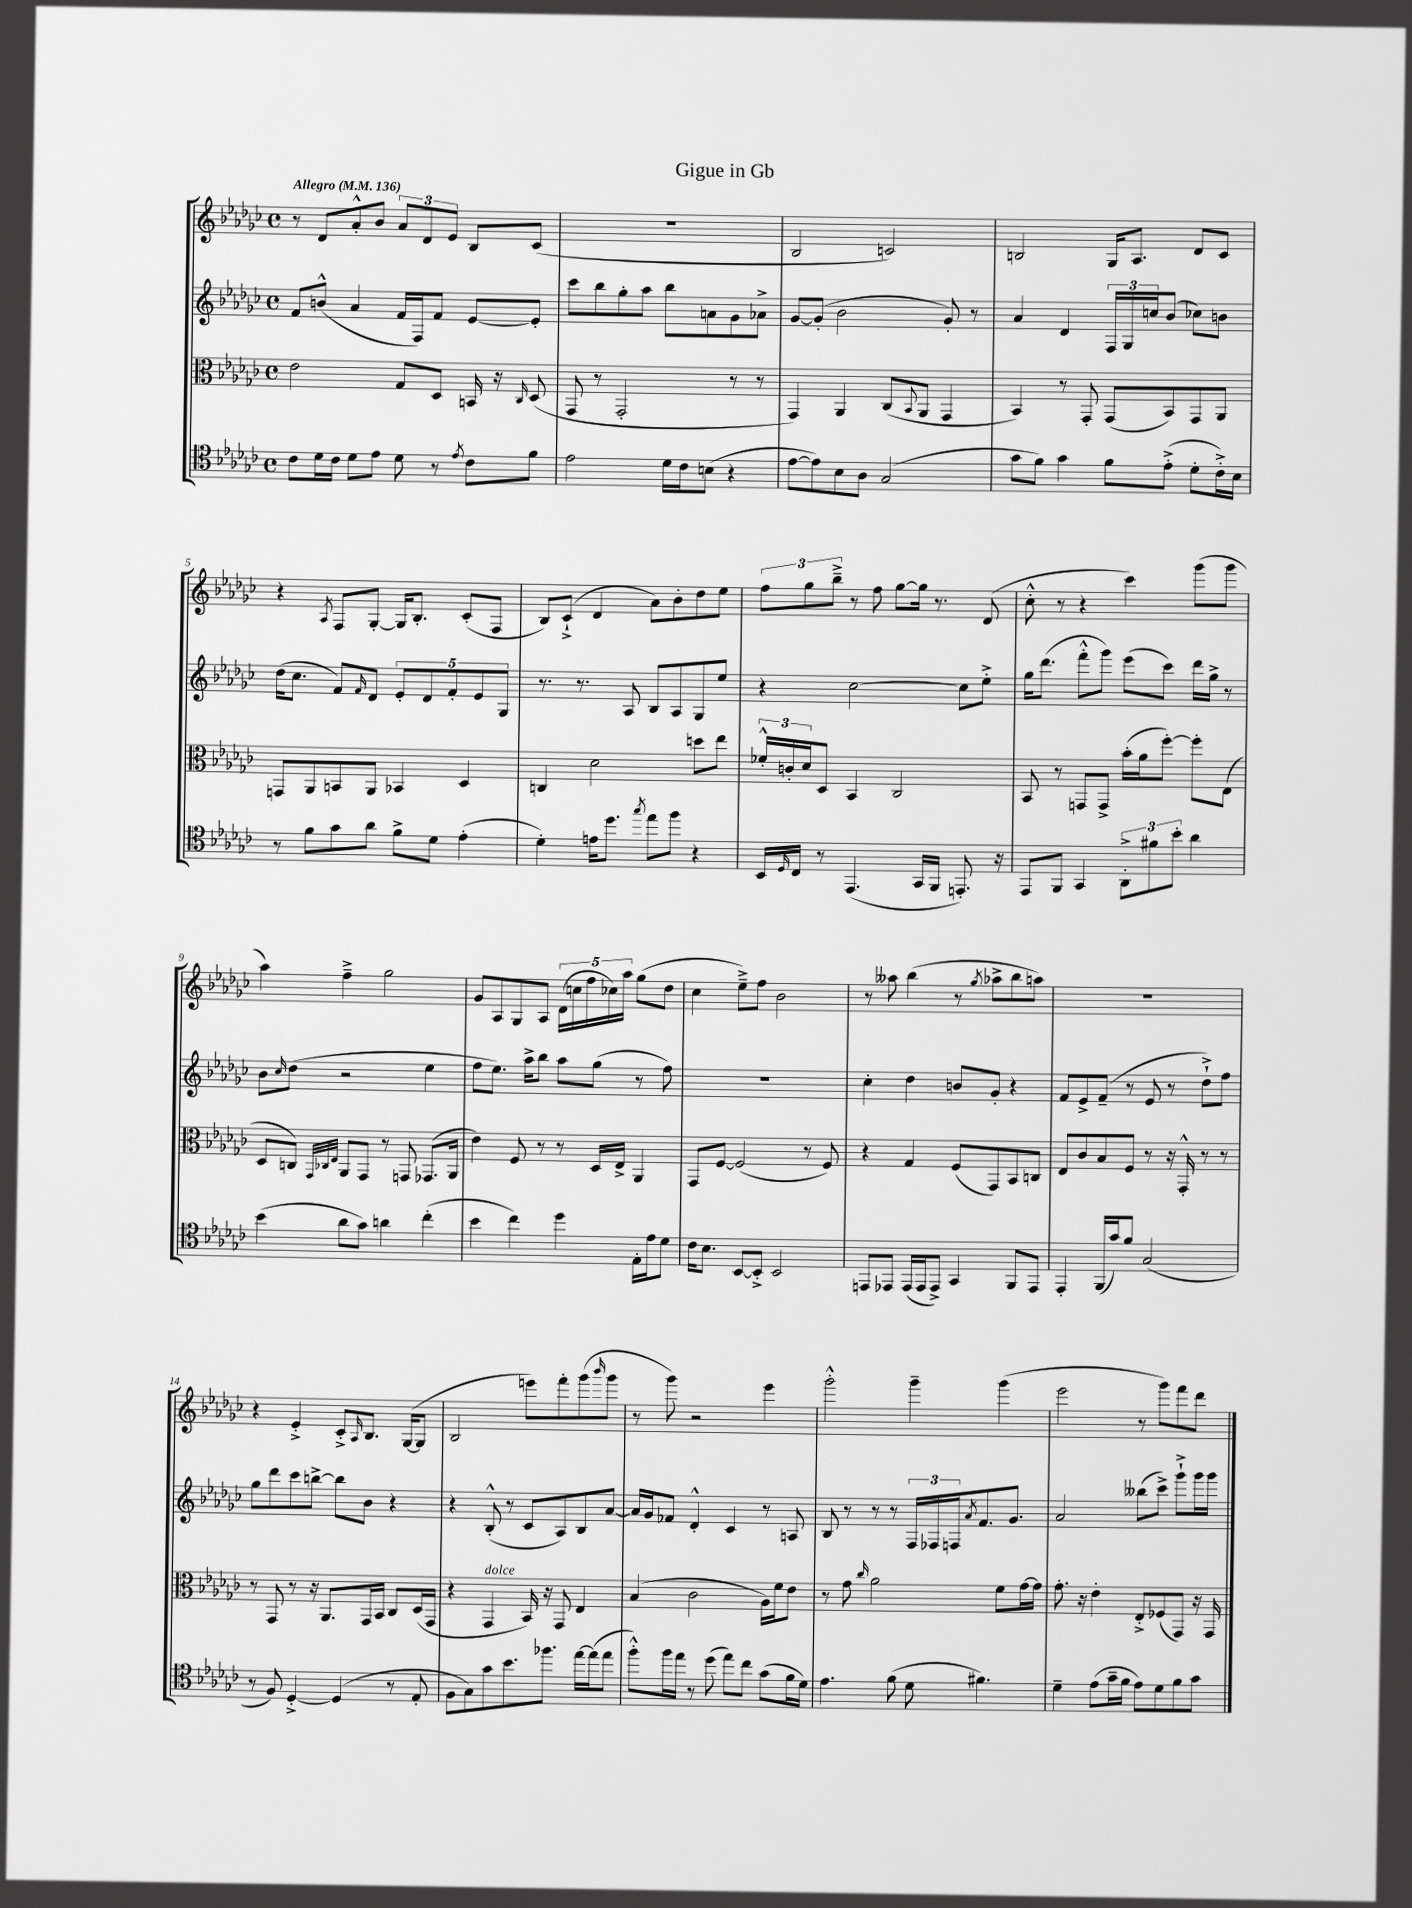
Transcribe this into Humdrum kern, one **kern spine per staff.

**kern	**kern	**kern	**kern
*staff4	*staff3	*staff2	*staff1
*clefC4	*clefC3	*clefG2	*clefG2
*k[b-e-a-d-g-c-]	*k[b-e-a-d-g-c-]	*k[b-e-a-d-g-c-]	*k[b-e-a-d-g-c-]
*M4/4	*M4/4	*M4/4	*M4/4
*met(c)	*met(c)	*met(c)	*met(c)
*MM136	*MM136	*MM136	*MM136
8c-	2e-	8f	8r
16d-	.	(8b^^	8d-
16c-	.	.	.
8d-	.	4a-	8a-'^^
8e-	.	.	8b-
8d-	8G-	16f	12a-
.	.	16F)	.
.	.	.	12d-
8r	8D-	8f	.
.	.	.	12e-
8qe-	.	.	.
8c-	16BB	[8e-	8B-
.	16r	.	.
.	16qqC-	.	.
8f	(8D-	8e-']	(8c-
=	=	=	=
2e-	8GG-	8ccc-	1r
.	8r	8bb-	.
.	2GG-'	8gg-'	.
.	.	8aa-	.
16d-	.	8bb-	.
16c-	.	.	.
(8B	.	8a	.
4r	8r	8g-	.
.	8r	8a-^	.
=	=	=	=
[8e-	4GG-)	[8g-	2B-
8e-])	.	(8g-']	.
8B-	4AA-	2b-	.
8A-	.	.	.
(2G-	(8C-	.	2c)
.	8qqBB-	.	.
.	8AA-	.	.
.	4GG-	8g-')	.
.	.	8r	.
=	=	=	=
8g-	4BB-)	4a-	2B
8f)	.	.	.
4g-	8r	4d-	.
.	8GG-'	.	.
8f	(8GG-	24F	16G-
.	.	24G-	.
.	.	.	8.A-
.	.	24cc	.
(8e-'^	8BB-)	(8b-	.
8d-'	8GG-	8cc-)	8d-
16c-'^)	8AA-	8b	8c-
16B-	.	.	.
=	=	=	=
8r	8GG	(16dd-	4r
.	.	8.cc-	.
8f	8AA-	.	.
.	.	.	8qA-
8g-	8BB	8f)	8F
.	.	16qqf	.
8a-	8AA-	8d-	[8G-'
8f^	4BB-	10e-'	16G-]
.	.	.	8.B-'
.	.	10d-	.
8d-	.	.	.
.	.	10f'	.
(4e-'	4D-	.	(8c-'
.	.	10e-	.
.	.	.	8F
.	.	10G-	.
=	=	=	=
4d-')	4C	8.r	8B-)
.	.	.	(8c-`^
.	.	8.r	.
16e	2d-	.	4d-
8.dd-	.	.	.
.	.	8A-	.
8qgg-	.	.	.
8ee-	.	8B-	8a-)
8ff	.	8A-	8b-'
4r	8dd	8G-	8dd-
.	8ee-	8ee-	8ee-
=	=	=	=
16BB-	24f-'^^	4r	12ff
.	24c'	.	.
16qqD-	.	.	.
16C-	.	.	.
.	24d-	.	12gg-
8r	8D-	.	.
.	.	.	12bb-~^
(4.EE-	4BB-	[2cc-	8r
.	.	.	8ff
.	2C-	.	[8gg-
16GG-	.	.	16gg-]
16FF	.	.	8.r
8.EE')	.	8cc-]	.
.	.	8ee-'^	(8d-
16r	.	.	.
=	=	=	=
8EE-	8BB-	16gg-	8cc-'^^
.	.	(8.ddd-	.
8FF	8r	.	8r
4GG-	8GG	8fff'^^	4r
.	8GG^	8ggg-)	.
12AA-'^	(16b-'	(8eee-	4ccc-)
.	16a-	.	.
12f#	.	.	.
.	[8ff')	8ccc-)	.
12b-'	.	.	.
4a-	8ff']	16ddd-	(8ggg-
.	.	16gg-^	.
.	(8E-	8r	8ggg-
=	=	=	=
(4b-	8D-	8b-	4aa-)
.	.	16qqcc-	.
.	8C)	(8dd-	.
.	32qqGG-	.	.
.	32qqC-	.	.
.	32qqE-	.	.
8a-	8AA-	2r	4ff~^
8g-)	8GG-	.	.
4a	8r	.	2gg-
.	8GG	.	.
(4cc-'	(8.GG-	4ee-	.
.	16AA-	.	.
=	=	=	=
4b-	4e-)	8ff	8g-
.	.	8.ee-)	8A-
4cc-)	8F	.	8G-
.	.	16aa-^	.
.	8r	8bb-	8A-
4dd-	8r	8aa-	(20d-
.	.	.	20cc
.	.	.	20ff
.	16D-	(8gg-	.
.	.	.	20cc-)
.	16E-^	.	.
.	.	.	20aa-
16E-'	4AA-	8r	(8gg-
16e-	.	.	.
8d-	.	8ff)	8dd-
=	=	=	=
16c-	8GG-	1r	4cc-
8.B-	.	.	.
.	[8F	.	.
[8BB-	(2F]	.	8ee-~^)
8BB-'^]	.	.	8ff
2BB-	.	.	2b-
.	8r	.	.
.	8F)	.	.
=	=	=	=
8EE	4r	4cc-'	8r
8EE-	.	.	8aa--
(16EE-	4G-	4dd-	(4bb-
16EE-	.	.	.
8EE-^)	.	.	.
4GG-	(8F	8b	8r
.	.	.	8qgg-
.	8GG-)	8g-'	8aa-^
8FF	8BB-	4r	8bb-
8EE-	8C	.	8aa)
=	=	=	=
4EE-'	8E-	8f	1r
.	8c-	8e-^	.
(16FF	8B-	(8f~	.
16g-)	.	.	.
8f	8F	8r	.
(2G-	8r	8e-	.
.	16r	8r	.
.	16GG-'^^	.	.
.	8r	8dd-`^)	.
.	8r	8ff	.
=	=	=	=
8r	8r	8gg-	4r
8F)	8GG-	8ddd-	.
[4D-'^	8r	8ccc-	4e-'^
.	16r	[8bb^	.
.	8.AA-	.	.
(4D-]	.	8bb]	8c-'^
.	.	.	16qqA-
.	16GG-	8b-	8.B-
.	16BB-	.	.
8r	8C-	4r	.
.	.	.	([16G-
8E-'	(16D-	.	8G-]
.	16GG-	.	.
=	=	=	=
8F	4r	4r	2B-
8G-)	.	.	.
8g-	4GG-	(8B-'^^	.
8.b-	.	8r	.
.	16BB-)	8c-	8eee)
8.ff-	16r	.	.
.	8GG-	8A-)	8fff'
[16ee-	4E-	8B-	(8ggg-
(16ee-]	.	.	.
.	.	.	16qqbbb-
8ee-	.	[8a-	8ggg-
=	=	=	=
8ff'^^)	(4B-	16a-]	8r
.	.	16g-	.
16ff	.	8f-	8ggg-)
16ee-	.	.	.
8r	2c-	4d-'^^	2r
(8dd-	.	.	.
8ee-)	.	4c-	.
8cc-	.	.	.
(8g-	16A-)	8r	4eee-
.	16f	.	.
16f	8e-	8A	.
16d-)	.	.	.
=	=	=	=
4.e-	8r	8B-	2ggg-'^^
.	8g-	8r	.
.	16qqcc-	.	.
.	2a-	8r	.
(8f	.	8r	.
8d-	.	24F	4ggg-~
.	.	24F-	.
.	.	24F	.
.	.	8qa-	.
4.f#)	.	8.f	.
.	8f	.	(4ggg-
.	.	8.g-	.
.	[16g-	.	.
.	16g-]	.	.
=	=	=	=
4d-~	8.g-'	2a-	2eee-
.	16r	.	.
(8e-	4e-'	.	.
16g-~	.	.	.
16f	.	.	.
8e-)	8E-'^	(8bb--	8r
8d-	(8F-	8ccc-^)	8ggg-)
8f	8GG-)	8ggg-`^	8fff
8g-	16r	16ggg-	8ddd-
.	16GG-	16ggg-	.
==	==	==	==
*-	*-	*-	*-
